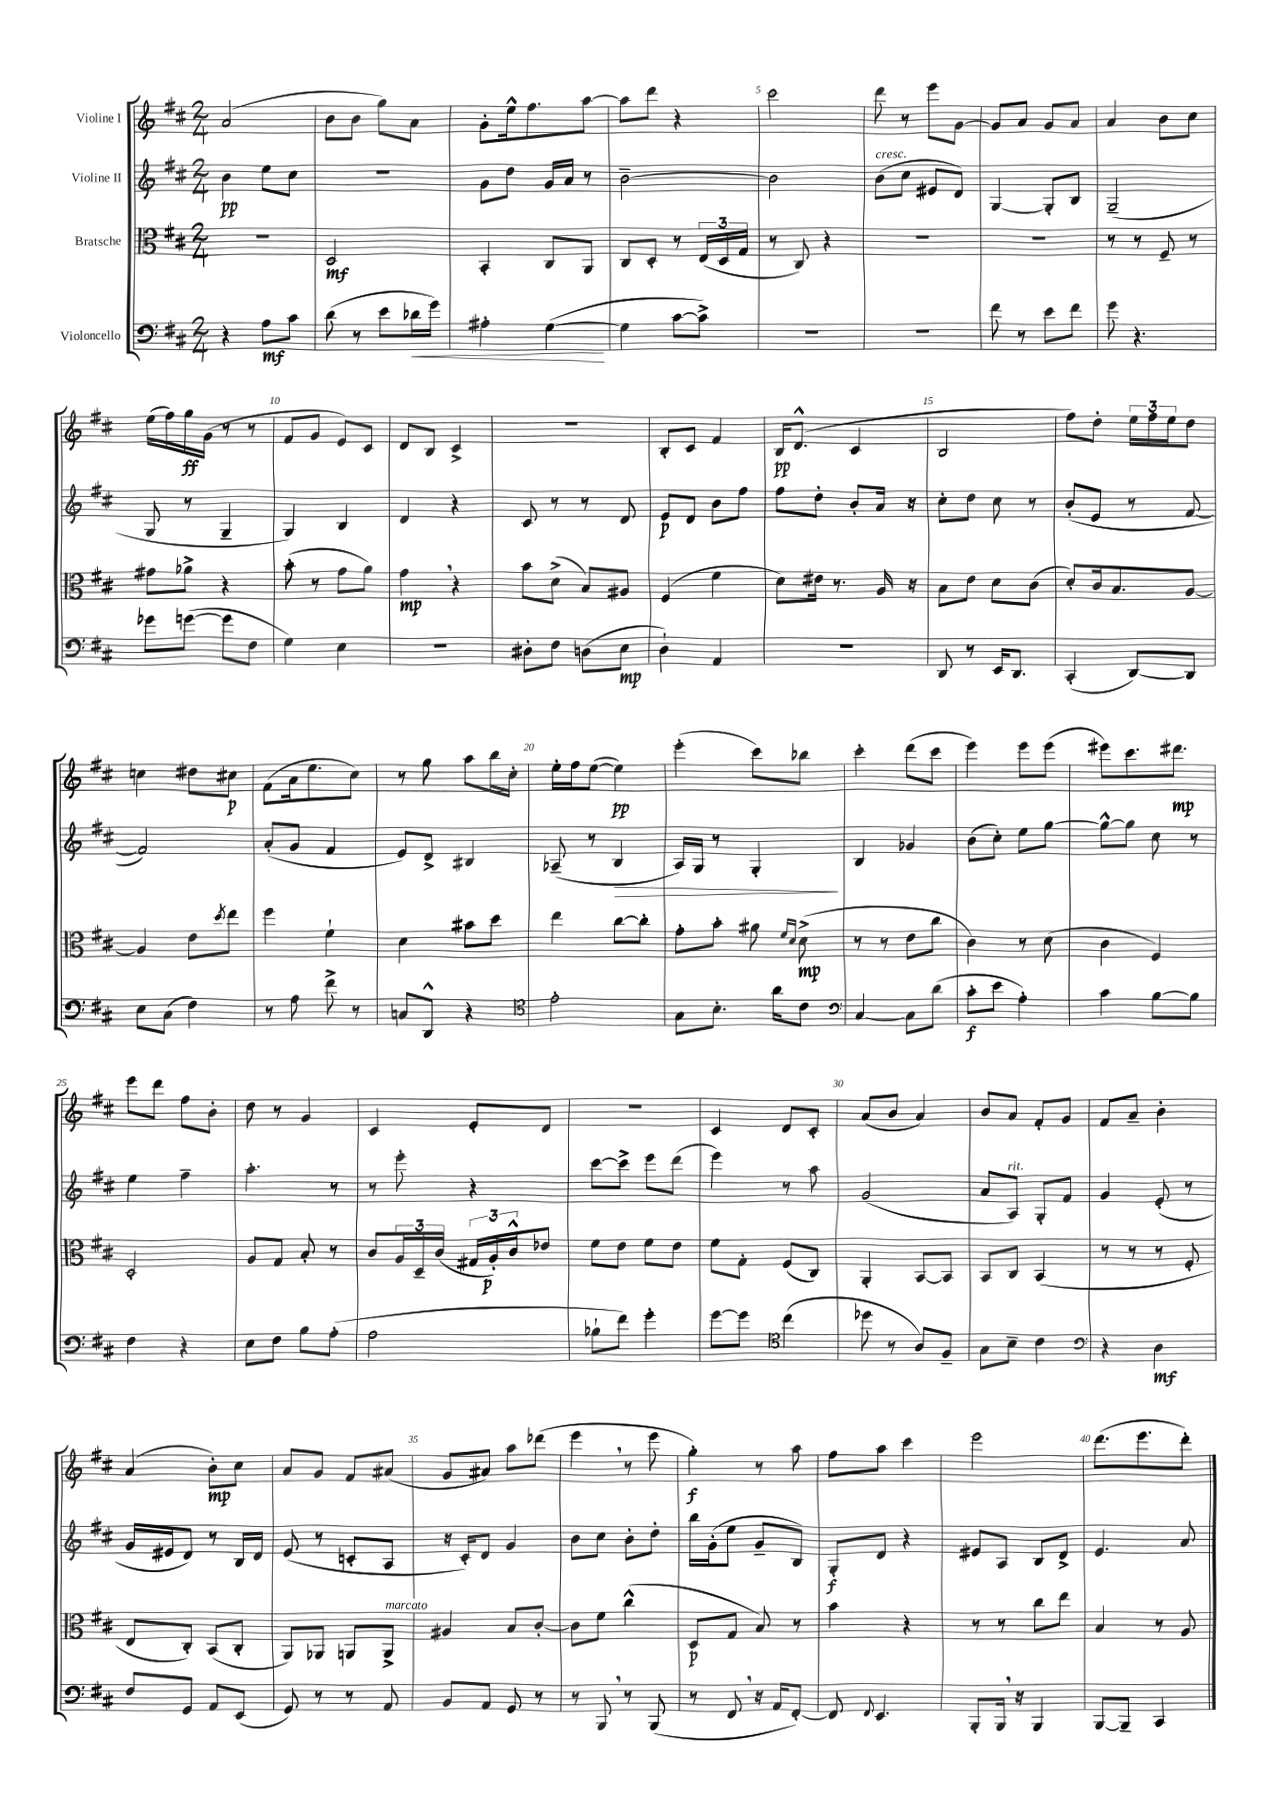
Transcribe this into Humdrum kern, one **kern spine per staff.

**kern	**dynam	**kern	**dynam	**kern	**dynam	**kern	**dynam
*part4	*part4	*part3	*part3	*part2	*part2	*part1	*part1
*staff4	*staff4	*staff3	*staff3	*staff2	*staff2	*staff1	*staff1
*I"Violoncello	*	*I"Bratsche	*	*I"Violine II	*	*I"Violine I	*
*clefF4	*	*clefC3	*	*clefG2	*	*clefG2	*
*k[f#c#]	*	*k[f#c#]	*	*k[f#c#]	*	*k[f#c#]	*
*M2/4	*	*M2/4	*	*M2/4	*	*M2/4	*
=1	=1	=1	=1	=1	=1	=1	=1
4r	.	2r	.	4b\	pp	(2a/	.
8A\L	mf	.	.	8ee\L	.	.	.
8c#\J	.	.	.	8cc#\J	.	.	.
=2	=2	=2	=2	=2	=2	=2	=2
(8d\	.	2D/	mf	2r	.	8b\L	.
8r	.	.	.	.	.	8b\J	.
8e\L	.	.	.	.	.	8gg\L)	.
!	!LO:HP:b	!	!	!	!	!	!
16d-X\L	<	.	.	.	.	8a\J	.
16g\JJ)	.	.	.	.	.	.	.
=3	=3	=3	=3	=3	=3	=3	=3
4A#X'\	.	4BB'/	.	8g\L	.	8g'\L	.
.	.	.	.	8dd\J	.	16ee^^\k	.
.	.	.	.	.	.	8.ff#\	.
([4G\	.	8C#/L	.	16g/LL	.	.	.
.	.	.	.	16a/JJ	.	.	.
.	.	8AA/J	.	8r	.	[8aa\J	.
.	[	.	.	.	.	.	.
=4	=4	=4	=4	=4	=4	=4	=4
4G\]	.	8C#/L	.	[2b~\	.	8aa\L]	.
.	.	8D'/J	.	.	.	8ddd\J	.
[8c#\L	.	8r	.	.	.	4r	.
8c#^\J])	.	(24E/LL	.	.	.	.	.
.	.	24D/	.	.	.	.	.
.	.	24G/JJ	.	.	.	.	.
=5	=5	=5	=5	=5	=5	=5	=5
2r	.	8r	.	2b\]	.	2ccc#\	.
.	.	8C#/)	.	.	.	.	.
.	.	4r	.	.	.	.	.
=6	=6	=6	=6	=6	=6	=6	=6
!	!	!	!	!LO:TX:a:i:t=cresc.	!	!	!
2r	.	2r	.	(8b\L	.	8ddd\	.
.	.	.	.	8cc#\J	.	8r	.
.	.	.	.	8e#X/L	.	8eee\L	.
.	.	.	.	8d/J)	.	[8g\J	.
=7	=7	=7	=7	=7	=7	=7	=7
8f#\	.	2r	.	[4G/	.	8g/L]	.
8r	.	.	.	.	.	8a/J	.
8e\L	.	.	.	8G'/L]	.	8g/L	.
8f#\J	.	.	.	8B/J	.	8a/J	.
=8	=8	=8	=8	=8	=8	=8	=8
8g\	.	8r	.	(2G~/	.	4a/	.
4.r	.	8r	.	.	.	.	.
.	.	8F#~/	.	.	.	8b\L	.
.	.	8r	.	.	.	8cc#\J	.
!!LO:LB:g=z
=9	=9	=9	=9	=9	=9	=9	=9
8g-X\L	.	8g#X\L	.	8G/	.	(16ee\LL	.
.	.	.	.	.	.	16ff#\)	.
([8gn\J	.	8a-X^\J	.	8r	.	16gg\	ff
.	.	.	.	.	.	(16g\JJ	.
8g\L]	.	4r	.	4G~/	.	8r	.
8F#\J	.	.	.	.	.	8r	.
=10	=10	=10	=10	=10	=10	=10	=10
4G\)	.	(8b'\	.	4G/)	.	8f#/L	.
.	.	8r	.	.	.	8g/J	.
4E\	.	8g\L	.	4B/	.	8e/L)	.
.	.	8a\J)	.	.	.	8c#/J	.
=11	=11	=11	=11	=11	=11	=11	=11
2r	.	4g,\	mp	4d/	.	8d/L	.
.	.	.	.	.	.	8B/J	.
.	.	4r	.	4r	.	4c#^/	.
=12	=12	=12	=12	=12	=12	=12	=12
8D#X'\L	.	8b\L	.	8c#/	.	2r	.
8F#\J	.	(8d^\J	.	8r	.	.	.
(8Dn\L	.	8B/L)	.	8r	.	.	.
8E\J	mp	8A#X/J	.	8d/	.	.	.
=13	=13	=13	=13	=13	=13	=13	=13
4D`\)	.	(4F#/	.	8e/L	p	8B'/L	.
.	.	.	.	8d/J	.	8c#/J	.
4AA/	.	4f#\	.	8b\L	.	4f#/	.
.	.	.	.	8ff#\J	.	.	.
=14	=14	=14	=14	=14	=14	=14	=14
2r	.	8d\L)	.	8ff#\L	.	16B/KL	pp
.	.	.	.	.	.	(8.d^^/J	.
.	.	16e#X\Jk	.	8dd'\J	.	.	.
.	.	8.r	.	.	.	.	.
.	.	.	.	8b'/L	.	4c#/	.
.	.	16A/	.	16a/Jk	.	.	.
.	.	16r	.	16r	.	.	.
=15	=15	=15	=15	=15	=15	=15	=15
8DD/	.	8B\L	.	8cc#'\L	.	2B/	.
8r	.	8e\J	.	8dd\J	.	.	.
16EE/KL	.	8d\L	.	8cc#\	.	.	.
8.DD/J	.	.	.	.	.	.	.
.	.	(8c#\J	.	8r	.	.	.
=16	=16	=16	=16	=16	=16	=16	=16
(4CC#'/	.	8d'/L)	.	(8b'/L	.	8ff#\L)	.
.	.	16c#/k	.	8e/J	.	8dd'\J	.
.	.	8.B/	.	.	.	.	.
[8DD/L)	.	.	.	8r	.	24ee\LL	.
.	.	.	.	.	.	24ff#\	.
.	.	.	.	.	.	24ee\J	.
8DD/J]	.	[8A/J	.	[8f#/	.	8dd\J	.
!!LO:LB:g=z
=17	=17	=17	=17	=17	=17	=17	=17
8E\L	.	4A/]	.	2f#/])	.	4ccn\	.
(8C#\J	.	.	.	.	.	.	.
4F#\)	.	8e\L	.	.	.	8dd#X\L	.
.	.	8qdd/	.	.	.	.	.
.	.	8ee\J	.	.	.	8cc#X\J	p
=18	=18	=18	=18	=18	=18	=18	=18
8r	.	4ff#\	.	(8a'/L	.	(8f#\L	.
8A\	.	.	.	8g/J	.	16a\k	.
.	.	.	.	.	.	8.ee\	.
8f#^\	.	4f#`\	.	4f#/	.	.	.
8r	.	.	.	.	.	8cc#\J)	.
=19	=19	=19	=19	=19	=19	=19	=19
8Cn/L	.	4d\	.	8e/L)	.	8r	.
8DD^^/J	.	.	.	8d^/J	.	8gg\	.
4r	.	8b#X\L	.	4B#X/	.	8aa\L	.
.	.	8dd\J	.	.	.	16bb\L	.
.	.	.	.	.	.	16cc#'\JJ	.
=20	=20	=20	=20	=20	=20	=20	=20
*clefC4	*	*	*	*	*	*	*
2e'\	.	4ee\	.	(8A-X~/	.	16ee'\LL	.
.	.	.	.	.	.	16ff#\J	.
.	.	.	.	8r	.	([8ee\J	.
!	!	!	!	!	!LO:HP:b	!	!
.	.	[8cc#\L	.	4B/	>	4ee\])	pp
.	.	8cc#'\J]	.	.	.	.	.
=21	=21	=21	=21	=21	=21	=21	=21
8G\L	.	8g'\L	.	16A/LL)	.	(4eee'\	.
.	.	.	.	16G/JJ	.	.	.
8.B'\J	.	8b'\J	.	8r	.	.	.
.	.	8a#X\	.	4G'/	.	8ccc#\L)	.
16a\KL	.	.	.	.	.	.	.
.	.	16qqf#/LL	.	.	.	.	.
.	.	16qqd/JJ	.	.	.	.	.
8c#\J	.	(8d^\	mp	.	.	8bb-X\J	.
.	.	.	.	.	]	.	.
=22	=22	=22	=22	=22	=22	=22	=22
*clefF4	*	*	*	*	*	*	*
[4C#/	.	8r	.	4B/	.	4ccc#'\	.
.	.	8r	.	.	.	.	.
8C#\L]	.	8e\L	.	4g-X/	.	(8ddd\L	.
(8d\J	.	8cc#\J	.	.	.	8ccc#\J	.
=23	=23	=23	=23	=23	=23	=23	=23
8c#'\L	f	4c#\)	.	(8b\L	.	4eee\)	.
8e\J	.	.	.	8cc#'\J)	.	.	.
4A'\)	.	8r	.	8ee\L	.	8eee\L	.
.	.	(8d\	.	[8gg\J	.	(8eee\J	.
=24	=24	=24	=24	=24	=24	=24	=24
4c#\	.	4c#\	.	8gg^^\L_	.	8eee#X\L)	.
.	.	.	.	8gg\J]	.	8.ccc#\	.
[8B\L	.	4F#/)	.	8cc#\	.	.	.
.	.	.	.	.	.	8.ddd#X\J	mp
8B\J]	.	.	.	8r	.	.	.
!!LO:LB:g=z
=25	=25	=25	=25	=25	=25	=25	=25
4F#\	.	2D'/	.	4ee\	.	8eee\L	.
.	.	.	.	.	.	8ddd\J	.
4r	.	.	.	4ff#~\	.	8ff#\L	.
.	.	.	.	.	.	8b'\J	.
=26	=26	=26	=26	=26	=26	=26	=26
8E\L	.	8A/L	.	4.aa'\	.	8dd\	.
8F#\J	.	8G/J	.	.	.	8r	.
8B\L	.	8B'/	.	.	.	4g/	.
(8A'\J	.	8r	.	8r	.	.	.
=27	=27	=27	=27	=27	=27	=27	=27
2A\	.	8c#/L	.	8r	.	4c#/	.
.	.	24A/L	.	8eee'\	.	.	.
.	.	24D~/	.	.	.	.	.
.	.	(24c#/JJ	.	.	.	.	.
.	.	24G#X/LL	.	4r	.	8e'/L	.
.	.	24A'/)	p	.	.	.	.
.	.	24c#^^/J	.	.	.	.	.
.	.	8e-X/J	.	.	.	8d/J	.
=28	=28	=28	=28	=28	=28	=28	=28
8B-X`\L	.	8f#\L	.	[8ccc#\L	.	2r	.
8f#\J)	.	8e\J	.	8ccc#^\J]	.	.	.
4g'\	.	8f#\L	.	8eee\L	.	.	.
.	.	8e\J	.	(8ddd\J	.	.	.
=29	=29	=29	=29	=29	=29	=29	=29
[8g\L	.	8f#\L	.	4eee\)	.	4c#/	.
8g\J]	.	8G'\J	.	.	.	.	.
*clefC4	*	*	*	*	*	*	*
(4cc#\	.	(8F#/L	.	8r	.	8d/L	.
.	.	8C#/J)	.	8aa\	.	8c#'/J	.
=30	=30	=30	=30	=30	=30	=30	=30
8dd-X\	.	4AA'/	.	(2g/	.	(8a/L	.
8r	.	.	.	.	.	8b/J	.
8A/L)	.	[8BB/L	.	.	.	4a/)	.
8F#~/J	.	8BB/J]	.	.	.	.	.
=31	=31	=31	=31	=31	=31	=31	=31
8G\L	.	8BB/L	.	8a/L	.	8b/L	.
!	!	!	!	!LO:TX:a:i:t=rit.	!	!	!
8B~\J	.	8C#/J	.	8A/J)	.	8a/J	.
4c#\	.	(4BB/	.	8G'/L	.	8f#'/L	.
.	.	.	.	8f#/J	.	8g/J	.
=32	=32	=32	=32	=32	=32	=32	=32
*clefF4	*	*	*	*	*	*	*
4r	.	8r	.	4g/	.	8f#/L	.
.	.	8r	.	.	.	8a~/J	.
4D\	mf	8r	.	(8e'/	.	4b'\	.
.	.	8F#'/	.	8r	.	.	.
!!LO:LB:g=z
=33	=33	=33	=33	=33	=33	=33	=33
8F#/L	.	8E/L	.	16g/LL	.	(4a/	.
.	.	.	.	16e#X/J	.	.	.
8GG/J	.	8C#'/J)	.	8d/J)	.	.	.
8AA/L	.	(8BB/L	.	8r	.	8b'\L)	mp
(8EE/J	.	8C#'/J	.	16B/LL	.	8cc#\J	.
.	.	.	.	16d/JJ	.	.	.
=34	=34	=34	=34	=34	=34	=34	=34
8GG/)	.	8AA/L)	.	(8e/	.	8a/L	.
8r	.	8AA-X/J	.	8r	.	8g/J	.
8r	.	8AAn/L	.	8cn'/L	.	8f#/L	.
!	!	!LO:TX:a:i:t=marcato	!	!	!	!	!
8AA/	.	8AA^/J	.	8A/J	.	(8a#X/J	.
=35	=35	=35	=35	=35	=35	=35	=35
8BB/L	.	4A#X/	.	16r	.	8g/L	.
.	.	.	.	16c#'/KL)	.	.	.
8AA/J	.	.	.	8d/J	.	8a#X/J)	.
8GG/	.	8B/L	.	4g/	.	8aa\L	.
8r	.	[8c#'/J	.	.	.	(8ddd-X\J	.
=36	=36	=36	=36	=36	=36	=36	=36
8r	.	8c#\L]	.	8b\L	.	4eee,\	.
8BBB,/	.	8f#\J	.	8cc#\J	.	.	.
8r	.	(4cc#^^\	.	8b'\L	.	8r	.
(8BBB/	.	.	.	8dd'\J	.	8eee\	.
=37	=37	=37	=37	=37	=37	=37	=37
8r	.	8D/L	p	16bb\LL	.	4gg'\)	f
.	.	.	.	(16g'\J	.	.	.
8FF#,/	.	8G/J	.	8ee\J	.	.	.
16r	.	8B/)	.	8g~/L	.	8r	.
16AA/KL	.	.	.	.	.	.	.
[8FF#'/J)	.	8r	.	8B/J)	.	8aa\	.
=38	=38	=38	=38	=38	=38	=38	=38
8FF#/]	.	4b\	.	8G'/L	f	8ff#\L	.
8qqFF#/	.	.	.	.	.	.	.
4.EE/	.	.	.	8d/J	.	8aa\J	.
.	.	4r	.	4r	.	4ccc#\	.
=39	=39	=39	=39	=39	=39	=39	=39
8BBB'/L	.	8r	.	8e#X/L	.	2eee\	.
16BBB,/Jk	.	8r	.	8A/J	.	.	.
16r	.	.	.	.	.	.	.
4BBB/	.	8cc#\L	.	8B/L	.	.	.
.	.	8ee\J	.	8d^/J	.	.	.
=40	=40	=40	=40	=40	=40	=40	=40
[8BBB/L	.	4B/	.	4.e/	.	(8.ddd\L	.
8BBB~/J]	.	.	.	.	.	.	.
.	.	.	.	.	.	8.eee\	.
4CC#/	.	8r	.	.	.	.	.
.	.	8A/	.	8a/	.	8ddd'\J)	.
==	==	==	==	==	==	==	==
*-	*-	*-	*-	*-	*-	*-	*-
